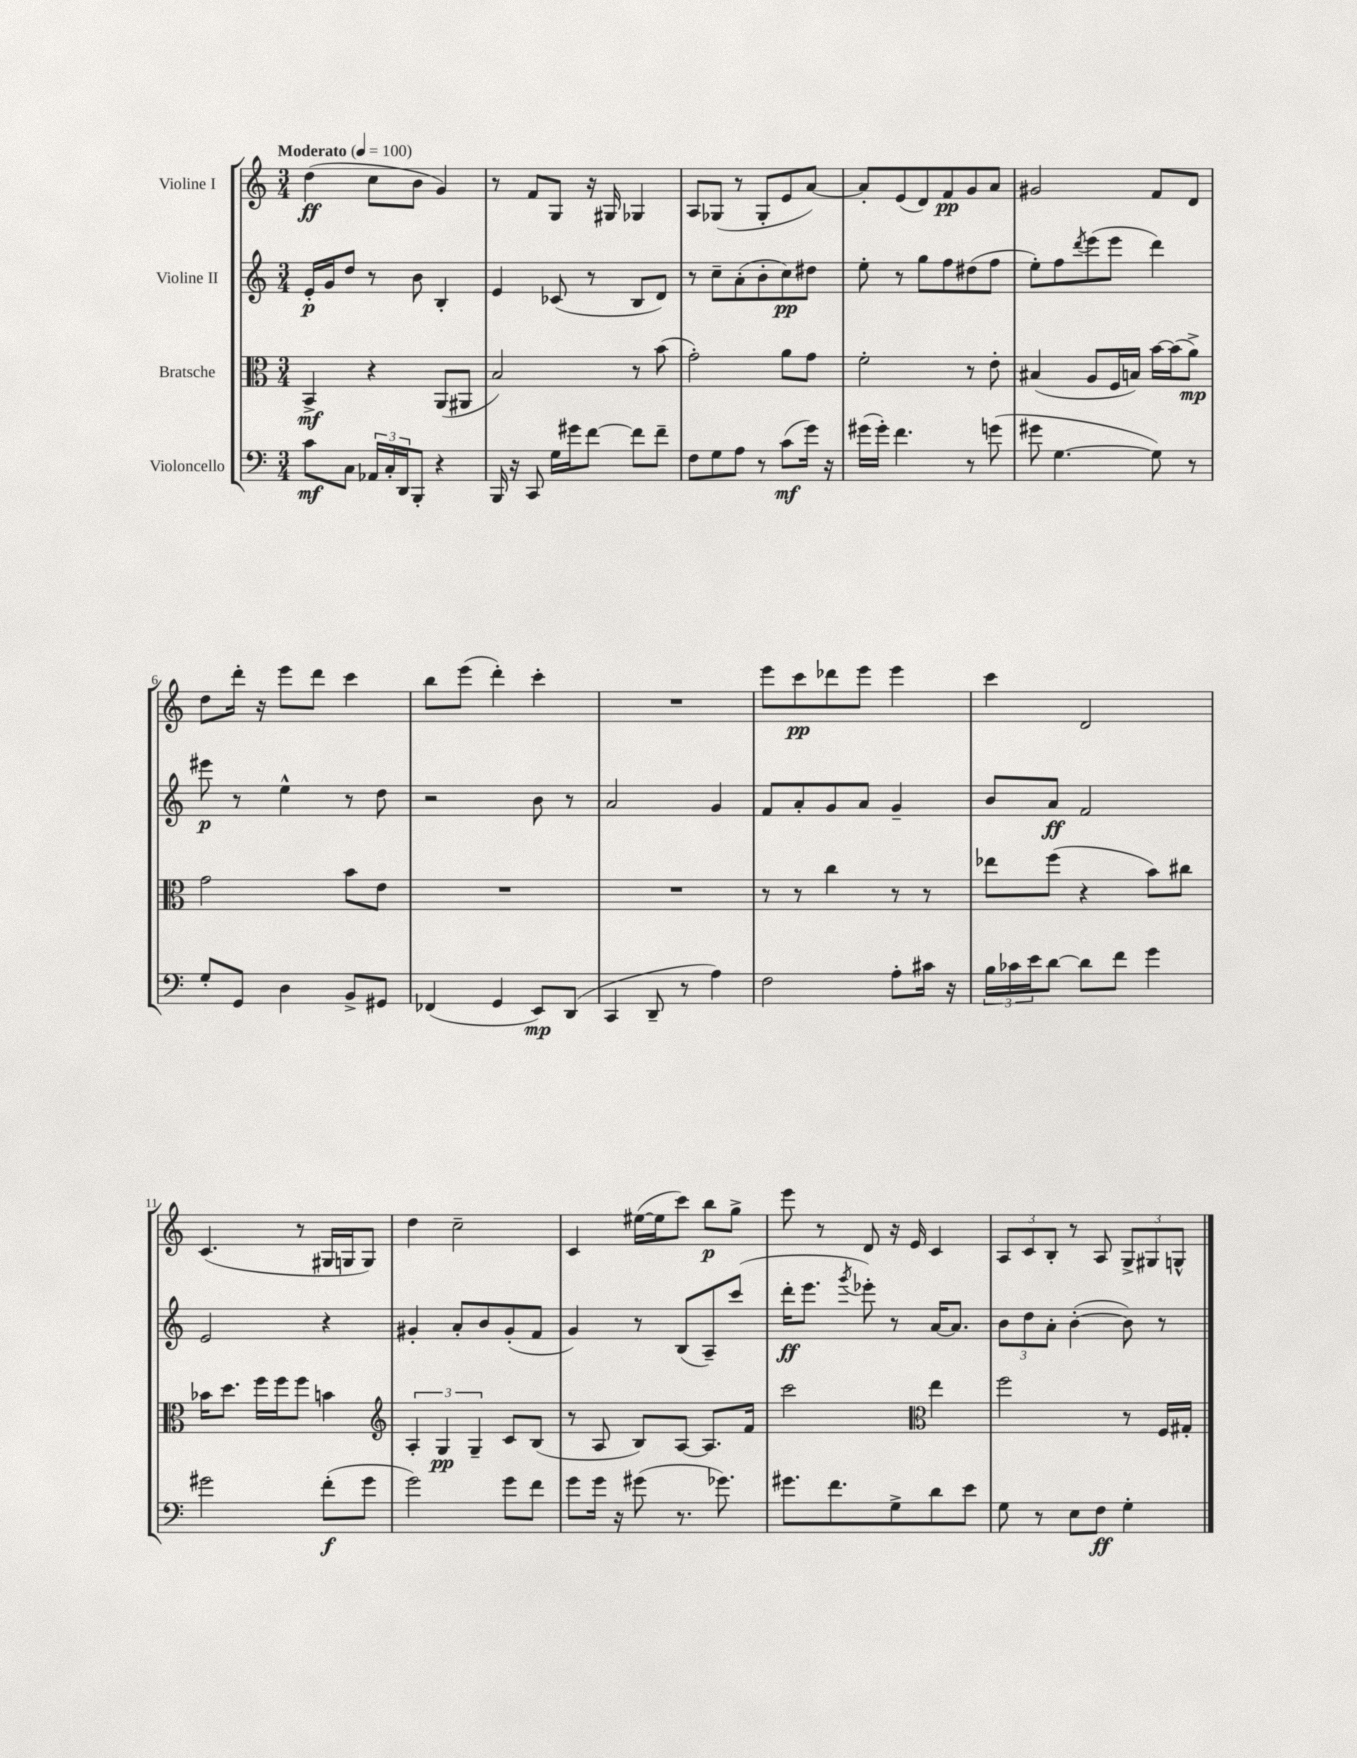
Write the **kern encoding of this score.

**kern	**dynam	**kern	**dynam	**kern	**dynam	**kern	**dynam
*part4	*part4	*part3	*part3	*part2	*part2	*part1	*part1
*staff4	*staff4	*staff3	*staff3	*staff2	*staff2	*staff1	*staff1
*I"Violoncello	*	*I"Bratsche	*	*I"Violine II	*	*I"Violine I	*
*clefF4	*	*clefC3	*	*clefG2	*	*clefG2	*
*k[]	*	*k[]	*	*k[]	*	*k[]	*
*M3/4	*	*M3/4	*	*M3/4	*	*M3/4	*
*MM100	*	*MM100	*	*MM100	*	*MM100	*
=1	=1	=1	=1	=1	=1	=1	=1
!	!	!	!	!	!	!LO:TX:a:B:t=Moderato	!
8c\L	mf	4BB^/	mf	16e'/LL	p	(4dd\	ff
.	.	.	.	16g/J	.	.	.
8C\J	.	.	.	8dd/J	.	.	.
24AA-X/LL	.	4r	.	8r	.	8cc\L	.
24C'/	.	.	.	.	.	.	.
24DD/J	.	.	.	.	.	.	.
8BBB'/J	.	.	.	8b\	.	8b\J	.
4r	.	(8AA/L	.	4B'/	.	4g/)	.
.	.	8AA#X/J	.	.	.	.	.
=2	=2	=2	=2	=2	=2	=2	=2
16BBB/	.	2B/)	.	4e/	.	8r	.
16r	.	.	.	.	.	.	.
8CC/	.	.	.	.	.	8f/L	.
16G\LL	.	.	.	(8c-X/	.	8G/J	.
16g#X\J	.	.	.	.	.	.	.
[8f\J	.	.	.	8r	.	16r	.
.	.	.	.	.	.	16G#X/	.
8f\L]	.	8r	.	8B/L	.	4G-X/	.
8f~\J	.	(8b\	.	8d/J)	.	.	.
=3	=3	=3	=3	=3	=3	=3	=3
8F\L	.	2g'\)	.	8r	.	8A/L	.
8G\	.	.	.	8cc~\L	.	(8G-X/J	.
8A\J	.	.	.	(8a'\	.	8r	.
8r	.	.	.	8b'\	.	8G-'/L	.
(8c\L	mf	8a\L	.	8cc\)	pp	8e/	.
16g\Jk)	.	8g\J	.	8dd#X\J	.	[8a/J)	.
16r	.	.	.	.	.	.	.
=4	=4	=4	=4	=4	=4	=4	=4
(16g#X\LL	.	2f'\	.	8ee'\	.	8a'/L]	.
16g#'\JJ)	.	.	.	.	.	.	.
4.f\	.	.	.	8r	.	(8e/	.
.	.	.	.	8gg\L	.	8d/)	.
.	.	.	.	8ff\	.	8f/	pp
8r	.	8r	.	(8dd#X\	.	8g/	.
(8gn\	.	8e'\	.	8ff\J	.	8a/J	.
=5	=5	=5	=5	=5	=5	=5	=5
8g#X\	.	(4B#X/	.	8ee'\L)	.	2g#X/	.
[4.G\	.	.	.	8ff\	.	.	.
.	.	.	.	8qddd/	.	.	.
.	.	8A/L	.	(8eee\	.	.	.
.	.	16F/L	.	8eee\J	.	.	.
.	.	16Bn/JJ)	.	.	.	.	.
8G\])	.	[16b\LL	.	4ddd\)	.	8f/L	.
.	.	(16b\J]	.	.	.	.	.
8r	.	8a^\J)	mp	.	.	8d/J	.
!!LO:LB:g=z
=6	=6	=6	=6	=6	=6	=6	=6
8G'/L	.	2g\	.	8eee#X\	p	8dd\L	.
8GG/J	.	.	.	8r	.	16ddd'\Jk	.
.	.	.	.	.	.	16r	.
4D\	.	.	.	4ee^^\	.	8eee\L	.
.	.	.	.	.	.	8ddd\J	.
8BB^/L	.	8b\L	.	8r	.	4ccc\	.
8GG#X/J	.	8e\J	.	8dd\	.	.	.
=7	=7	=7	=7	=7	=7	=7	=7
(4FF-X/	.	2.r	.	2r	.	8bb\L	.
.	.	.	.	.	.	(8eee\J	.
4GG/	.	.	.	.	.	4ddd'\)	.
8EE/L)	mp	.	.	8b\	.	4ccc'\	.
(8DD/J	.	.	.	8r	.	.	.
=8	=8	=8	=8	=8	=8	=8	=8
4CC/	.	2.r	.	2a/	.	2.r	.
8DD~/	.	.	.	.	.	.	.
8r	.	.	.	.	.	.	.
4A\)	.	.	.	4g/	.	.	.
=9	=9	=9	=9	=9	=9	=9	=9
2F\	.	8r	.	8f/L	.	8eee\L	.
.	.	8r	.	8a'/	.	8ccc\	pp
.	.	4cc\	.	8g/	.	8ddd-X\	.
.	.	.	.	8a/J	.	8eee\J	.
8A'\L	.	8r	.	4g~/	.	4eee\	.
16c#X\Jk	.	8r	.	.	.	.	.
16r	.	.	.	.	.	.	.
=10	=10	=10	=10	=10	=10	=10	=10
24B\LL	.	8ee-X\L	.	8b/L	.	4ccc\	.
24c-X\	.	.	.	.	.	.	.
24e\J	.	.	.	.	.	.	.
[8d\J	.	(8ff\J	.	8a/J	ff	.	.
8d\L]	.	4r	.	2f/	.	2d/	.
8f\J	.	.	.	.	.	.	.
4g\	.	8b\L)	.	.	.	.	.
.	.	8cc#X\J	.	.	.	.	.
!!LO:LB:g=z
=11	=11	=11	=11	=11	=11	=11	=11
2g#X\	.	16b-X\KL	.	2e/	.	(4.c/	.
.	.	8.dd\J	.	.	.	.	.
.	.	16ff\LL	.	.	.	.	.
.	.	16ff\J	.	.	.	.	.
.	.	8ff\J	.	.	.	8r	.
(8f'\L	f	4bn\	.	4r	.	16G#X/LL	.
.	.	.	.	.	.	16Gn/J	.
8g#\J	.	.	.	.	.	8G/J)	.
=12	=12	=12	=12	=12	=12	=12	=12
*	*	*clefG2	*	*	*	*	*
2g\)	.	6A'/	.	4g#X'/	.	4dd\	.
.	.	6G/	pp	.	.	.	.
.	.	.	.	8a'/L	.	2cc~\	.
.	.	6G~/	.	.	.	.	.
.	.	.	.	8b/	.	.	.
8g\L	.	8c/L	.	(8g#'/	.	.	.
8f\J	.	(8B/J	.	8f/J	.	.	.
=13	=13	=13	=13	=13	=13	=13	=13
8g\L	.	8r	.	4g/)	.	4c/	.
16g\Jk	.	8A/	.	.	.	.	.
16r	.	.	.	.	.	.	.
(8g#X\	.	8B/L)	.	8r	.	([16ee#X\LL	.
.	.	.	.	.	.	16ee#\J]	.
8.r	.	[8A/J	.	(8B/L	.	8ccc\J)	.
.	.	8.A/L]	.	8A~/)	.	8bb\L	p
8.g-X\)	.	.	.	.	.	.	.
.	.	.	.	(8ccc/J	.	8gg^\J	.
.	.	16f/Jk	.	.	.	.	.
=14	=14	=14	=14	=14	=14	=14	=14
8.g#X\L	.	2ccc\	.	16ddd'\KL	ff	8eee\	.
.	.	.	.	8.eee\J	.	.	.
.	.	.	.	.	.	8r	.
8.f\	.	.	.	.	.	.	.
.	.	.	.	8qggg/	.	.	.
.	.	.	.	8eee-X'\)	.	8d/	.
8G^\	.	.	.	8r	.	16r	.
.	.	.	.	.	.	16e/	.
*	*	*clefC3	*	*	*	*	*
8d\	.	4ee\	.	[16a/KL	.	4c/	.
.	.	.	.	8.a/J]	.	.	.
8e\J	.	.	.	.	.	.	.
=15	=15	=15	=15	=15	=15	=15	=15
8G\	.	2ff\	.	12b\L	.	12A/L	.
.	.	.	.	12dd\	.	12c/	.
8r	.	.	.	.	.	.	.
.	.	.	.	12a'\J	.	12B'/J	.
8E\L	.	.	.	([4b'\	.	8r	.
8F\J	ff	.	.	.	.	8A/	.
4G'\	.	8r	.	8b\])	.	12G^/L	.
.	.	.	.	.	.	12G#X/	.
.	.	16F/LL	.	8r	.	.	.
.	.	.	.	.	.	12Gn^^/J	.
.	.	16G#X'/JJ	.	.	.	.	.
==	==	==	==	==	==	==	==
*-	*-	*-	*-	*-	*-	*-	*-
